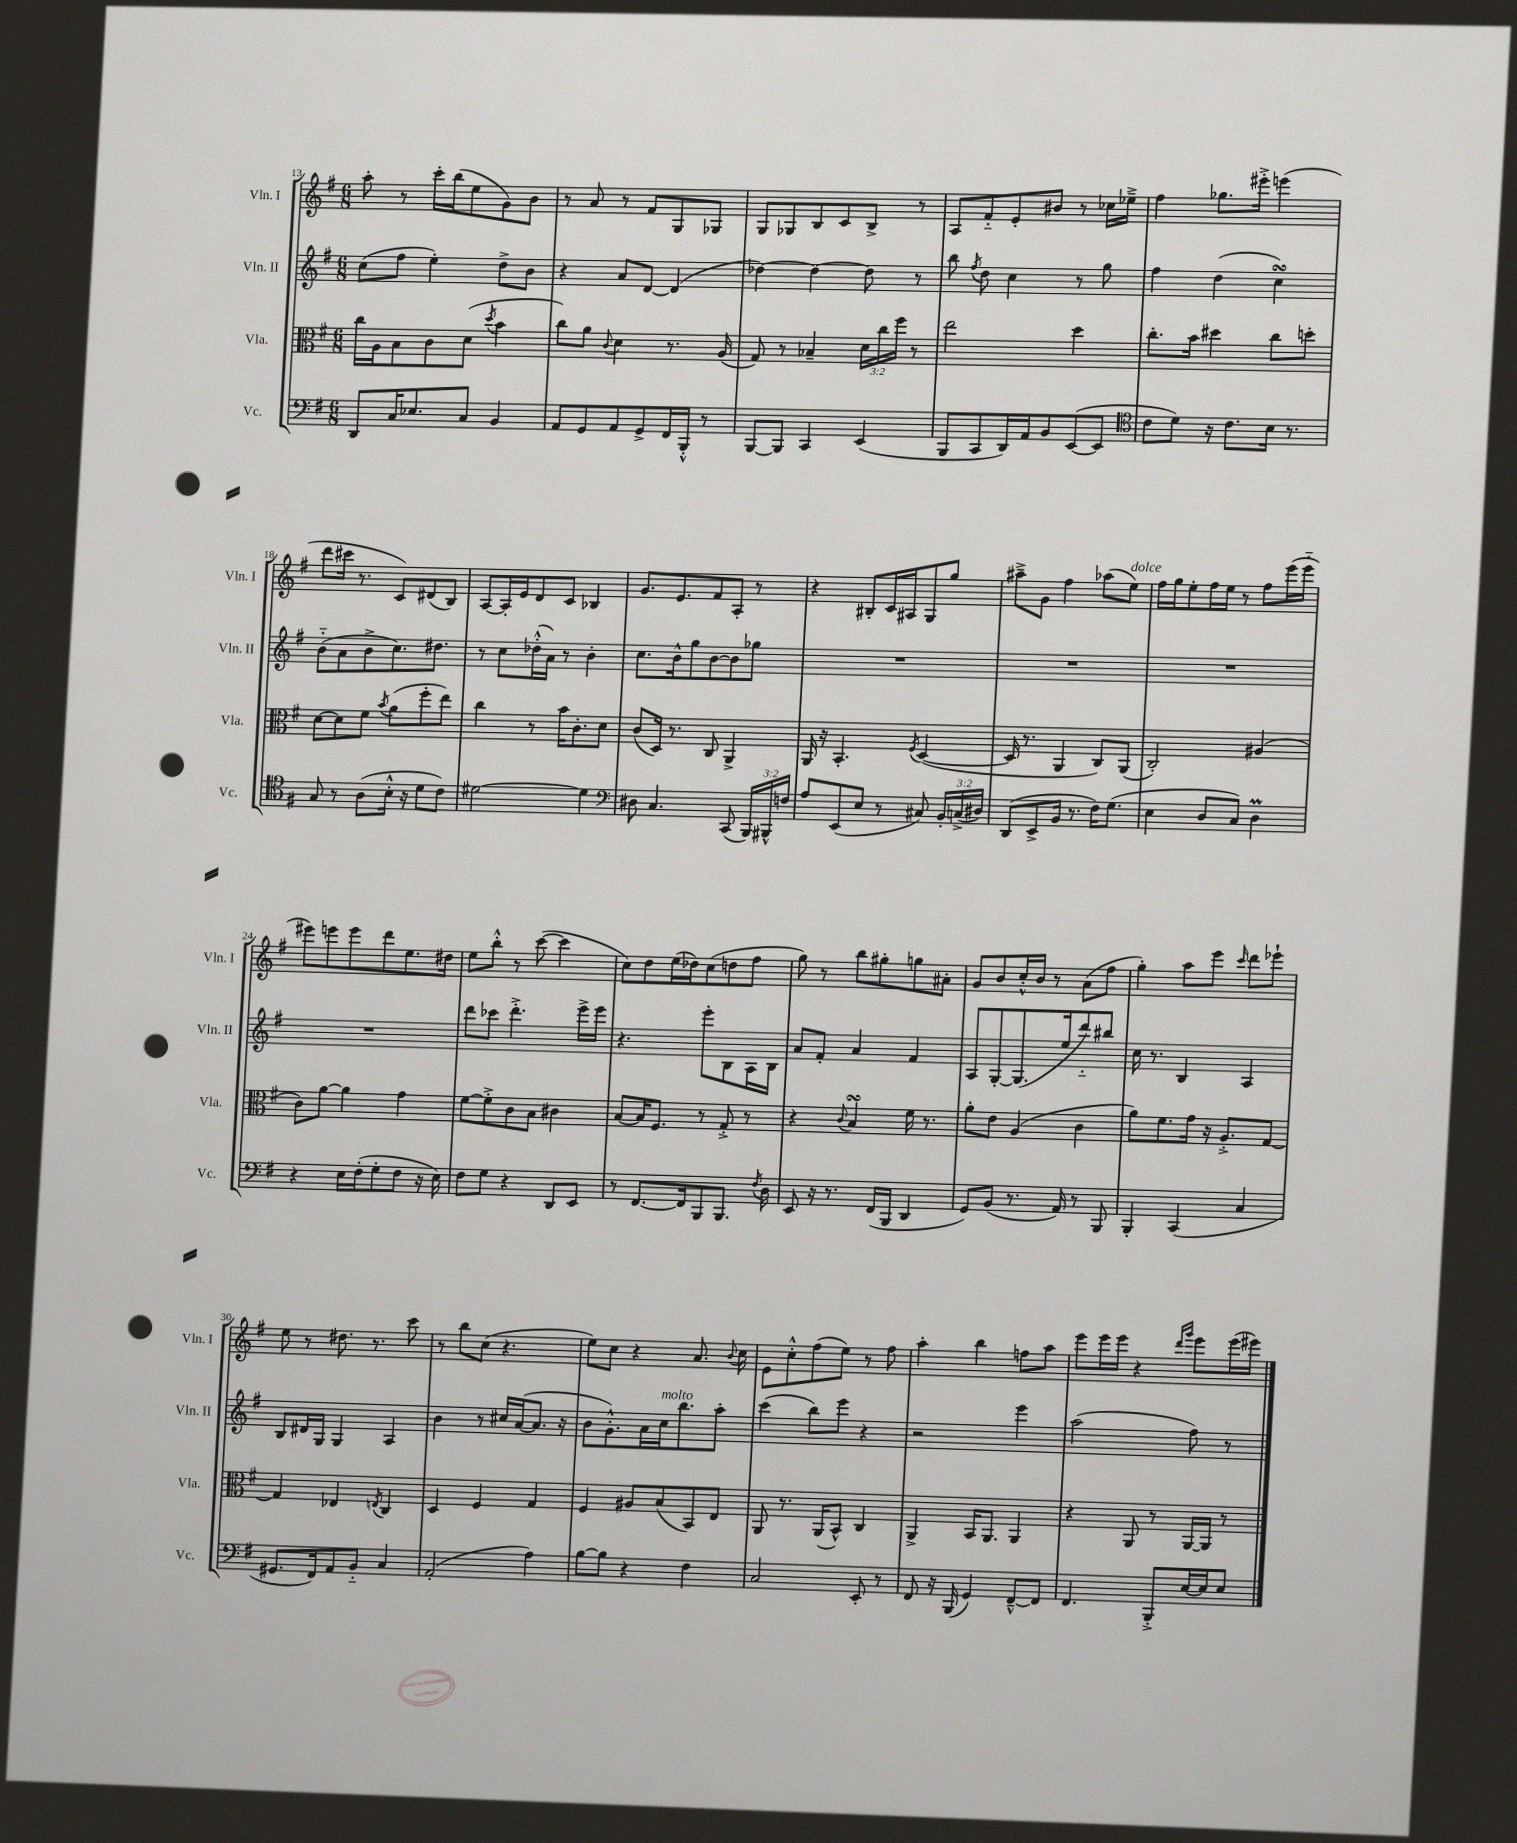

**kern	**kern	**kern	**kern
*staff4	*staff3	*staff2	*staff1
*clefF4	*clefC3	*clefG2	*clefG2
*k[f#]	*k[f#]	*k[f#]	*k[f#]
*M6/8	*M6/8	*M6/8	*M6/8
8DD/L	16cc\LL	(8cc\L	8aa'\
.	16A\J	.	.
16C/K	8B\	8ff#\J	8r
8.E-/	.	.	.
.	8c\	4ee'\)	16ccc'\LL
.	.	.	(16bb\J
8C/J	(8d\J	.	8ee\
.	8qdd/	.	.
4BB/	4b\	8dd^\L	8g\)
.	.	8b\J	8b\J
=	=	=	=
8AA/L	8cc\L)	4r	8r
8GG/	8a\J	.	8a/
.	8qqc/	.	.
8AA/	4d\	8a/L	8r
8GG^/	.	[8d/J	8f#/L
16FF#/L	8.r	(4d/]	8G/
16BBB'^^/JJ	.	.	.
8r	.	.	8G-/J
.	(16A/	.	.
=	=	=	=
[8BBB/L	8G/)	[4dd-\)	8G/L
8BBB/]J	8r	.	8G-/
4CC/	4B-~/	4dd-\_	8B/
.	.	.	8c/
(4EE/	24d\LL	8dd-\]	8B^/J
.	24cc\	.	.
.	24ff#\JJ	.	.
.	8r	8r	8r
=	=	=	=
8BBB/L	2ee\	8bb\	8A/L
.	.	8qff#/	.
8CC/	.	8dd\	8f#'~/
16DD/L)	.	4cc\	8e'/
16AA/J	.	.	.
8BB/	.	.	8b#/J
([8EE/	4dd\	8r	8r
8EE/]J	.	8gg\	16cc-\LL
.	.	.	16ee-~^\JJ
=	=	=	=
*clefC4	*	*	*
8c\L	8.cc'\L	4ff#\	4ff#\
8d\J)	.	.	.
.	16b\Jk	.	.
16r	4dd#\	(4dd\	8.gg-\L
8.c\L	.	.	.
.	.	.	16eee#'^\Jk
16B\Jk	8cc\L	4cc\)	(4eee\
8.r	.	.	.
.	8dd'\J	.	.
=	=	=	=
8G/	[8d\L	(8b'~\L	8ddd\L
8r	8d\]	8a\	16ccc#\Jk
.	.	.	8.r
(8A\L	8f#\J	8b^\	.
.	8qb/	.	.
16B'^^\Jk	(8a\L	8.cc\)	8c/L)
16r	.	.	.
8d\L	8ff#'\	.	(8d#/
.	.	8.dd#\J	.
8c\J)	8ee\J)	.	8B/J)
=	=	=	=
[2d#\	4cc\	8r	[8A/L
.	.	8cc\L	16A'/]L
.	.	.	16e/J
.	8r	(16dd-'^^\L	8d/
.	.	16a\JJ)	.
.	16b\LK	8r	8c/J
.	8.c'\	.	.
4d#\]	.	4b'\	4B-/
.	8d\J	.	.
=	=	=	=
*clefF4	*	*	*
8D#\	(8c/L	8.cc\L	8.g/L
4.C/	16D/Jk)	.	.
.	8.r	16b^^\k	8.e/
.	.	8gg\	.
.	8C/	[8b\	8f#/
(8CC/	4AA^/	8b\]	8A'/J
24BBB/LL)	.	8gg-\J	8r
24BBB#^^/	.	.	.
24F/JJ	.	.	.
=	=	=	=
8A/L	16AA/	2.r	4r
.	16r	.	.
(8EE/	4.BB'/	.	.
8E/J	.	.	8B#'/L
8r	.	.	16c/L
.	.	.	16A#/J
.	8qF#/	.	.
8C#/)	([4D/	.	8G/
24BB'/LL	.	.	8gg/J
(24C^/	.	.	.
24D#/JJ)	.	.	.
=	=	=	=
(8DD/L	16D/]	2.r	8aa#~^\L
.	8.r	.	.
8EE^/	.	.	8g\J
16BB/Jk	4AA/	.	4ff#\
8.r	.	.	.
16F#\LK)	8C/L)	.	(8aa-\L
(8.G\J	.	.	.
.	(8AA/J	.	8ee\J)
=	=	=	=
4E\	2C'/)	2.r	16ff#\LL
.	.	.	16gg\J
.	.	.	8ee'\
8D/L	.	.	16ff#\L
.	.	.	16ee\JJ
8C/J)	.	.	8r
4D\	(4A#/	.	8ff#\L
.	.	.	(16eee\L
.	.	.	16eee'~\JJ
=	=	=	=
4r	8c\L)	2.r	8eee#\L)
.	[8a\J	.	8eee\
16E\LL	4a\]	.	8eee\
(16F#'\J	.	.	.
8G'\	.	.	8ddd\
8F#\J	4g\	.	8.ee\
16r	.	.	.
16E\)	.	.	16dd#\Jk
=	=	=	=
8F#\L	[8f#\L	8ddd\L	8ee\L
8G\J	8f#'^\]	8ccc-\J	8bb'^^\J
4r	8c\	4.ddd'^\	8r
.	8B\J	.	([8ccc\
8DD/L	4c#\	.	4ccc\]
8EE/J	.	16eee^\LL	.
.	.	16eee\JJ	.
=	=	=	=
8r	[8B/L	4.r	8cc\L)
[8.FF#/L	16B/]K	.	8dd\
.	8.F#/J	.	.
.	.	.	(16ee\L
16FF#/]k	.	.	16dd-\J)
8BBB/	8r	8eee'\L	(8cc\
8.BBB/J	8G'^/	8B\	8dd\
.	8r	16A\L	8ff#\J
8qF#/	.	.	.
16D\	.	16B\JJ	.
=	=	=	=
8EE/	4r	8a/L	8gg\)
16r	.	8f#'/J	8r
8.r	.	.	.
.	8qqc/	.	.
.	4B/	4a/	8bb\L
(16FF#/LL	.	.	8gg#'\
16BBB/JJ	.	.	.
4DD/	16f#\	4f#/	8gg\
.	8.r	.	.
.	.	.	8a#'\J
=	=	=	=
8GG/L)	8a'\L	8A/L	8g/L
(8BB/J	8e\J	[8G'/	8b/
8.r	(4A/	(8.G/]	16cc'^^/L
.	.	.	16b/JJ
.	.	.	8r
16AA/)	.	16ee/k	.
8r	4c\	8ddd'~/)	(8a\L
8BBB/	.	8bb#/J	8ff#\J
=	=	=	=
4BBB'/	8a\L)	16cc\	4gg'\)
.	.	8.r	.
.	8.f#\	.	.
(4CC/	.	4B/	8aa\L
.	16g\Jk	.	.
.	16r	.	8eee\J
.	8.A'^/L	.	.
.	.	.	16qqccc/
4C/	.	4A/	8ddd\L
.	[8G/J	.	8eee-`\J
=	=	=	=
8.GG#/L	4G/]	8B/L	8ee\
.	.	16d#/L	8r
16FF#/k)	.	16G/JJ	.
8AA/	4E-/	4G/	8.dd#\
8BB'~/J	.	.	.
.	.	.	8.r
.	8qE/	.	.
4C/	4C/	4A/	.
.	.	.	8ccc\
=	=	=	=
(2AA'/	4D/	4b\	8r
.	.	.	8bb\L
.	4F#/	8r	(8cc\J
.	.	16cc#/LL	4.r
.	.	([16a/J	.
4A\)	4G/	8.a/]J	.
.	.	16r	.
=	=	=	=
[8B\L	4F#/	8b\L	8ee\L)
8B\]J	.	8.g'^^\)	8cc\J
4r	8A#/L	.	4r
.	.	16a\L	.
.	(8B/	16cc\J	.
.	.	8.bb\	.
4F#\	8BB/)	.	8.a/
.	8E/J	8aa'\J	.
.	.	.	8qqb/
.	.	.	16cc\
=	=	=	=
2C/	8AA/	(4ccc\	8e\L
.	8.r	.	8cc'^^\
.	.	8bb\L)	(8ff#\
.	(16AA/LK	.	.
.	8BB^^/J)	8eee\J	8ee\J)
8EE'/	4C/	4r	8r
8r	.	.	8ff#\
=	=	=	=
8FF#/	4AA^/	2r	4aa'\
16r	.	.	.
(16BBB/	.	.	.
4GG/)	16BB/LK	.	4bb\
.	8.AA/J	.	.
[8FF#~^^/L	4AA/	4eee\	8ff\L
8FF#/]J	.	.	8aa\J
=	=	=	=
4.FF#/	4r	(2aa\	8eee\L
.	.	.	16eee\L
.	.	.	16eee\JJ
.	8AA/	.	4r
8BBB'^/L	8r	.	.
.	.	.	16qqddd/LL
.	.	.	16qqggg/JJ
[16E/L	[16AA/LL	8ff#\)	8eee\L
16E/]J	16AA/]JJ	.	.
8E/J	8r	8r	(16eee\L
.	.	.	16eee#\JJ)
==	==	==	==
*-	*-	*-	*-
